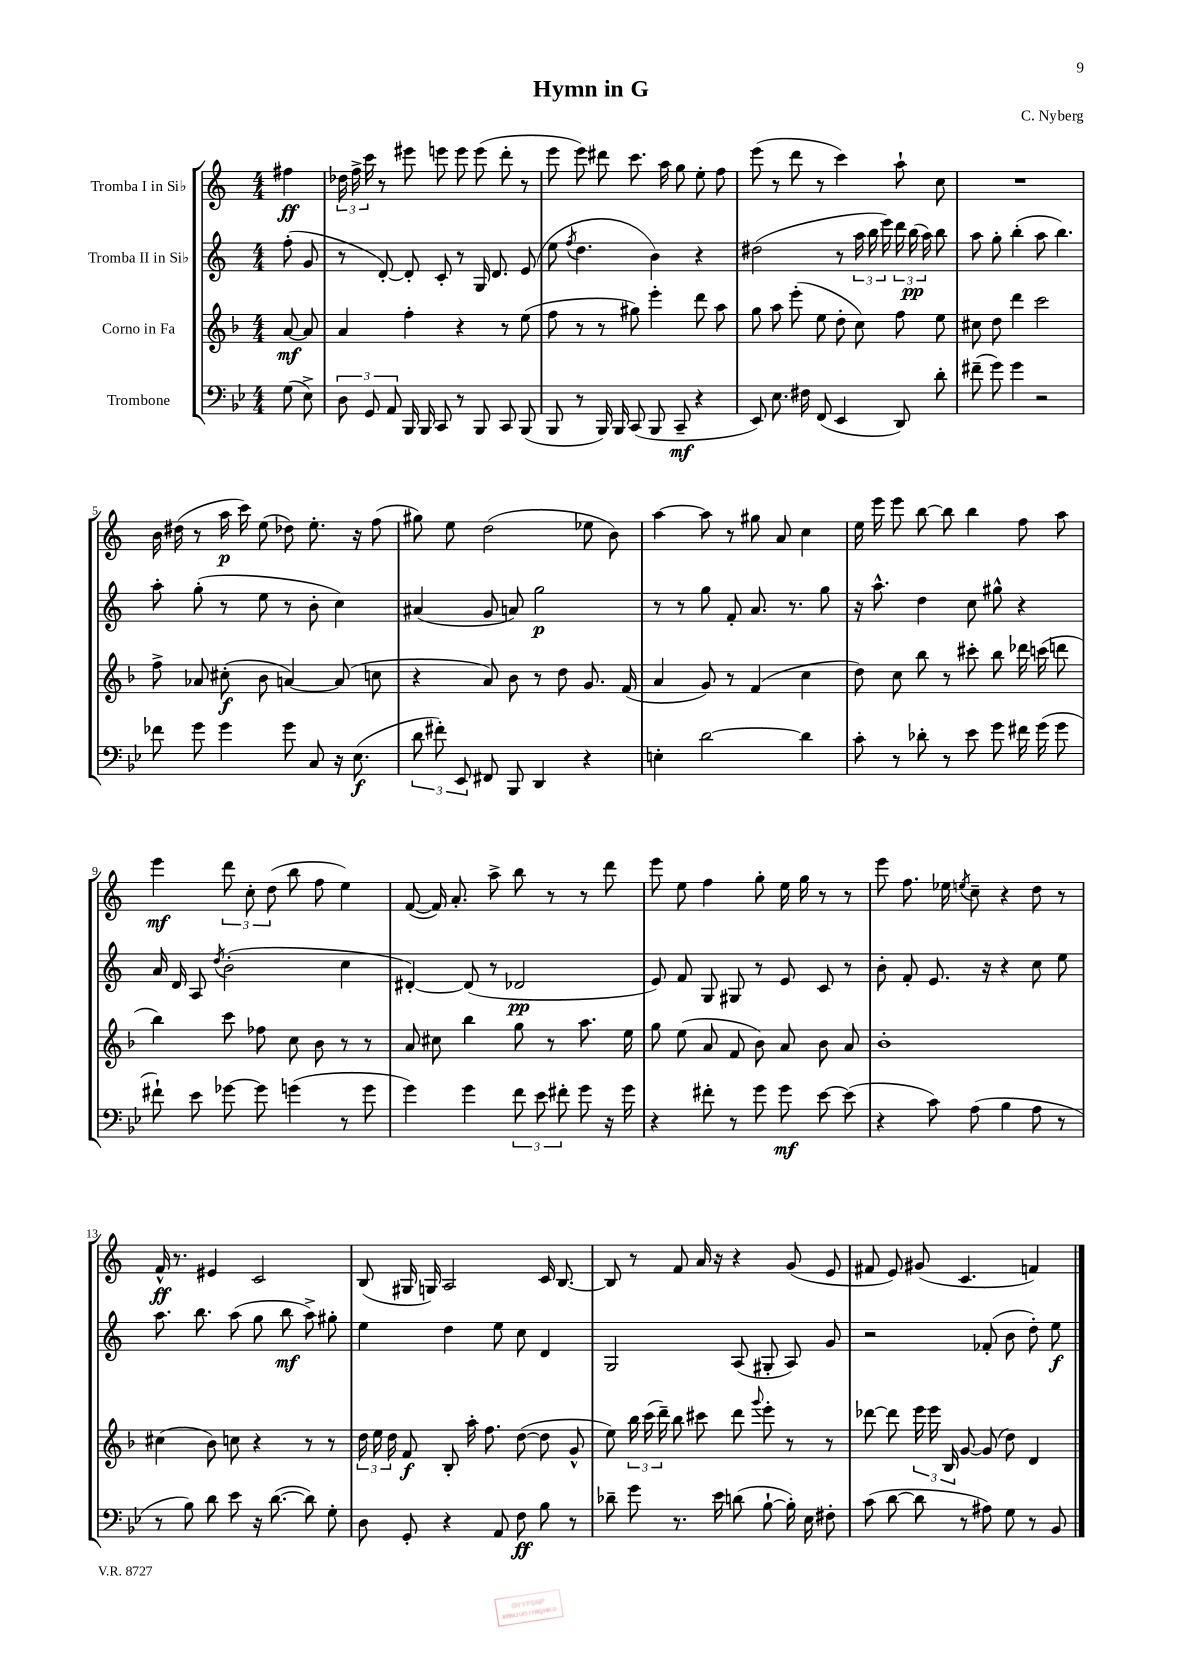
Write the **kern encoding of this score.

**kern	**dynam	**kern	**dynam	**kern	**dynam	**kern	**dynam
*part4	*part4	*part3	*part3	*part2	*part2	*part1	*part1
*staff4	*staff4	*staff3	*staff3	*staff2	*staff2	*staff1	*staff1
*I"Trombone	*	*I"Corno in Fa	*	*I"Tromba II in Si♭	*	*I"Tromba I in Si♭	*
*clefF4	*	*clefG2	*	*clefG2	*	*clefG2	*
*k[b-e-]	*	*k[b-]	*	*k[]	*	*k[]	*
*M4/4	*	*M4/4	*	*M4/4	*	*M4/4	*
=	=	=	=	=	=	=	=
(8G\	.	[8a/	mf	(8ff'\	.	4ff#X\	ff
8E-^\)	.	8a/]	.	8g/	.	.	.
=1	=1	=1	=1	=1	=1	=1	=1
12D\	.	4a/	.	8r	.	24dd-X\	.
.	.	.	.	.	.	24ff^\	.
12GG/	.	.	.	.	.	24ccc\	.
.	.	.	.	[8d'/)	.	8r	.
12AA/	.	.	.	.	.	.	.
16BBB-/	.	4ff'\	.	8d'/]	.	8eee#X\	.
16BBB-/	.	.	.	.	.	.	.
8CC/	.	.	.	8c'/	.	8eeen\	.
8r	.	4r	.	8r	.	8eee\	.
8BBB-/	.	.	.	16G/	.	(8eee\	.
.	.	.	.	8.d/	.	.	.
8CC/	.	8r	.	.	.	8ddd'\	.
(8BBB-/	.	(8ee\	.	(8e/	.	8r	.
=2	=2	=2	=2	=2	=2	=2	=2
8BBB-/	.	8ff\	.	8ee\	.	8eee\	.
.	.	.	.	8qff/	.	.	.
8r	.	8r	.	4.dd\	.	8eee\)	.
16BBB-/)	.	8r	.	.	.	8ddd#X\	.
16BBB-/	.	.	.	.	.	.	.
(8CC/	.	8gg#X\)	.	.	.	8.ccc\	.
8BBB-/	.	4eee'\	.	4b\)	.	.	.
.	.	.	.	.	.	16aa\	.
8CC~/	mf	.	.	.	.	8gg\	.
4r	.	8ddd\	.	4r	.	8ee'\	.
.	.	8aa\	.	.	.	8ff\	.
=3	=3	=3	=3	=3	=3	=3	=3
8EE-/)	.	8gg\	.	(2dd#X\	.	(8eee\	.
8.E-\	.	8aa\	.	.	.	8r	.
.	.	(8eee'\	.	.	.	8ddd\	.
16F#X\	.	.	.	.	.	.	.
(8FF/	.	8ee\	.	.	.	8r	.
4EE-/	.	8dd'\	.	8r	.	4ccc\)	.
.	.	8cc\)	.	24aa\	.	.	.
.	.	.	.	24bb\	.	.	.
.	.	.	.	24eee\)	.	.	.
8DD/)	.	8ff\	.	24ddd\	.	8aa`\	.
.	.	.	.	(24bb\	pp	.	.
.	.	.	.	24aa\)	.	.	.
8d'\	.	8ee\	.	8bb\	.	8cc\	.
=4	=4	=4	=4	=4	=4	=4	=4
(8f#X~\	.	8cc#X\	.	8aa\	.	1r	.
8g\)	.	8dd\	.	8gg'\	.	.	.
4g\	.	4ddd\	.	(4bb'\	.	.	.
2r	.	2ccc\	.	8aa\	.	.	.
.	.	.	.	4.bb\)	.	.	.
!!LO:LB:g=z
=5	=5	=5	=5	=5	=5	=5	=5
8f-X\	.	8ff^\	.	8aa'\	.	16b\	.
.	.	.	.	.	.	(16dd#X\	.
8g\	.	8a-X/	.	(8gg'\	.	8r	.
4g\	.	(8cc#X'\	f	8r	.	16aa\	p
.	.	.	.	.	.	16ccc\)	.
.	.	8b-\	.	8ee\	.	(8ee\	.
8g\	.	[4an/)	.	8r	.	8dd-X\)	.
8C/	.	.	.	8b'\	.	8.ee'\	.
16r	.	(8a/]	.	4cc\)	.	.	.
(8.E-\	f	.	.	.	.	16r	.
.	.	8ccn\	.	.	.	(8ff\	.
=6	=6	=6	=6	=6	=6	=6	=6
12d\	.	4r	.	(4a#X/	.	8gg#X\)	.
12f#X'\)	.	.	.	.	.	.	.
.	.	.	.	.	.	8ee\	.
12EE-/	.	.	.	.	.	.	.
8FF#X/	.	8a/)	.	8g/	.	(2dd\	.
8BBB-/	.	8b-\	.	8an/)	.	.	.
4DD/	.	8r	.	2gg\	p	.	.
.	.	8dd\	.	.	.	.	.
4r	.	8.g/	.	.	.	8ee-X\	.
.	.	.	.	.	.	8b\)	.
.	.	(16f/	.	.	.	.	.
=7	=7	=7	=7	=7	=7	=7	=7
4En'\	.	4a/	.	8r	.	[4aa\	.
.	.	.	.	8r	.	.	.
[2d\	.	8g/)	.	8gg\	.	8aa\]	.
.	.	8r	.	8f'/	.	8r	.
.	.	(4f/	.	8.a/	.	8gg#X\	.
.	.	.	.	.	.	8a/	.
.	.	.	.	8.r	.	.	.
4d\]	.	4cc\	.	.	.	4cc\	.
.	.	.	.	8gg\	.	.	.
=8	=8	=8	=8	=8	=8	=8	=8
8c'\	.	8dd\)	.	16r	.	16ee\	.
.	.	.	.	8.aa^^\	.	16eee\	.
8r	.	8cc\	.	.	.	8eee\	.
8d-X'\	.	8bb-\	.	4dd\	.	[8bb\	.
8r	.	8r	.	.	.	8bb\]	.
8e-\	.	8ccc#X'\	.	8cc\	.	4bb\	.
8g\	.	8bb-\	.	8gg#X^^\	.	.	.
16f#X\	.	16ddd-X\	.	4r	.	8ff\	.
(16g\	.	(16cccn\	.	.	.	.	.
8g\	.	8dddn\	.	.	.	8aa\	.
!!LO:LB:g=z
=9	=9	=9	=9	=9	=9	=9	=9
8f#X`\)	.	4bb-\)	.	16a/	.	4eee\	mf
.	.	.	.	16d/	.	.	.
8e-\	.	.	.	8A/	.	.	.
.	.	.	.	8qdd/	.	.	.
[8g-X\	.	8ccc\	.	(2b'\	.	12ddd\	.
.	.	.	.	.	.	12cc'\	.
8g-\]	.	8ff-X\	.	.	.	.	.
.	.	.	.	.	.	(12dd\	.
(4gn\	.	8cc\	.	.	.	8bb\	.
.	.	8b-\	.	.	.	8ff\	.
8r	.	8r	.	4cc\	.	4ee\)	.
8g\	.	8r	.	.	.	.	.
=10	=10	=10	=10	=10	=10	=10	=10
4g\)	.	8a/	.	[4d#X'/)	.	([8f/	.
.	.	8cc#X\	.	.	.	16f/])	.
.	.	.	.	.	.	8.a'/	.
4g\	.	4bb-\	.	(8d#/]	.	.	.
.	.	.	.	8r	.	8aa^\	.
12f\	.	8gg\	.	2d-X/	pp	8bb\	.
12e-\	.	.	.	.	.	.	.
.	.	8r	.	.	.	8r	.
12f#X'\	.	.	.	.	.	.	.
8g\	.	8.aa\	.	.	.	8r	.
16r	.	.	.	.	.	8ddd\	.
16g\	.	16ee\	.	.	.	.	.
=11	=11	=11	=11	=11	=11	=11	=11
4r	.	8gg\	.	8e/)	.	8eee\	.
.	.	(8ee\	.	8f/	.	8ee\	.
8f#X'\	.	8a/	.	8G/	.	4ff\	.
8r	.	8f/	.	8G#X/	.	.	.
8g\	.	8b-\)	.	8r	.	8gg'\	.
8g\	mf	8a/	.	8e/	.	16ee\	.
.	.	.	.	.	.	16gg\	.
[8e-\	.	8b-\	.	8c/	.	8r	.
(8e-\]	.	8a/	.	8r	.	8r	.
=12	=12	=12	=12	=12	=12	=12	=12
4r	.	1b-'	.	8b'\	.	8eee\	.
.	.	.	.	8f'/	.	8.ff\	.
8c\)	.	.	.	8.e/	.	.	.
.	.	.	.	.	.	16ee-X\	.
.	.	.	.	.	.	8qeen/	.
(8A\	.	.	.	.	.	8cc~\	.
.	.	.	.	16r	.	.	.
4B-\	.	.	.	4r	.	4r	.
8A\	.	.	.	8cc\	.	8dd\	.
8r	.	.	.	8ee\	.	8r	.
!!LO:LB:g=z
=13	=13	=13	=13	=13	=13	=13	=13
8r	.	(4cc#X\	.	8.aa\	.	16f^^/	ff
.	.	.	.	.	.	8.r	.
8B-\)	.	.	.	.	.	.	.
.	.	.	.	8.bb\	.	.	.
8d\	.	8b-\)	.	.	.	4e#X/	.
8e-\	.	8ccn\	.	(8aa\	.	.	.
16r	.	4r	.	8gg\	.	2c/	.
([8.d\	.	.	.	.	.	.	.
.	.	.	.	8bb\	mf	.	.
8d\])	.	8r	.	8aa^\)	.	.	.
8G'\	.	8r	.	8gg#X'\	.	.	.
=14	=14	=14	=14	=14	=14	=14	=14
8D\	.	24dd\	.	4ee\	.	(8B/	.
.	.	24ee\	.	.	.	.	.
.	.	24dd\	.	.	.	.	.
8GG'/	.	8f/	f	.	.	16G#X/	.
.	.	.	.	.	.	16Gn/)	.
4r	.	8B-'/	.	4dd\	.	2A/	.
.	.	16aa'\	.	.	.	.	.
.	.	8.ff\	.	.	.	.	.
8AA/	.	.	.	8ee\	.	.	.
8F\	ff	([8dd\	.	8cc\	.	.	.
8B-\	.	8dd\]	.	4d/	.	16c/	.
.	.	.	.	.	.	[8.B/	.
8r	.	8g^^/	.	.	.	.	.
=15	=15	=15	=15	=15	=15	=15	=15
8d-X~\	.	8ee\)	.	2G/	.	8B/]	.
8g\	.	24bb-\	.	.	.	8r	.
.	.	(24ccc\	.	.	.	.	.
.	.	24ddd~\)	.	.	.	.	.
8.r	.	8bb-\	.	.	.	8f/	.
.	.	8ccc#X\	.	.	.	16a/	.
16e-\	.	.	.	.	.	16r	.
(8dn\	.	8ddd\	.	(8A/	.	4r	.
.	.	8qqggg/	.	.	.	.	.
[8B-`\	.	8eee'\	.	8G#X'/	.	.	.
16B-'\])	.	8r	.	8A/)	.	(8g/	.
16E-\	.	.	.	.	.	.	.
8F#X'\	.	8r	.	8g/	.	8e/	.
=16	=16	=16	=16	=16	=16	=16	=16
(8c\	.	[8ddd-X\	.	2r	.	8f#X/	.
[8d\	.	8ddd-\]	.	.	.	8e/)	.
8d\]	.	24eee\	.	.	.	(8g#X/	.
.	.	24eee\	.	.	.	.	.
.	.	24B-/	.	.	.	.	.
8r	.	[8g/	.	.	.	4.c/	.
8A#X\)	.	(8g/]	.	(8f-X'/	.	.	.
8G\	.	8dd\)	.	8b\	.	.	.
8r	.	4d/	.	8dd'\)	.	4fn/)	.
8BB-/	.	.	.	8ee\	f	.	.
==	==	==	==	==	==	==	==
*-	*-	*-	*-	*-	*-	*-	*-
